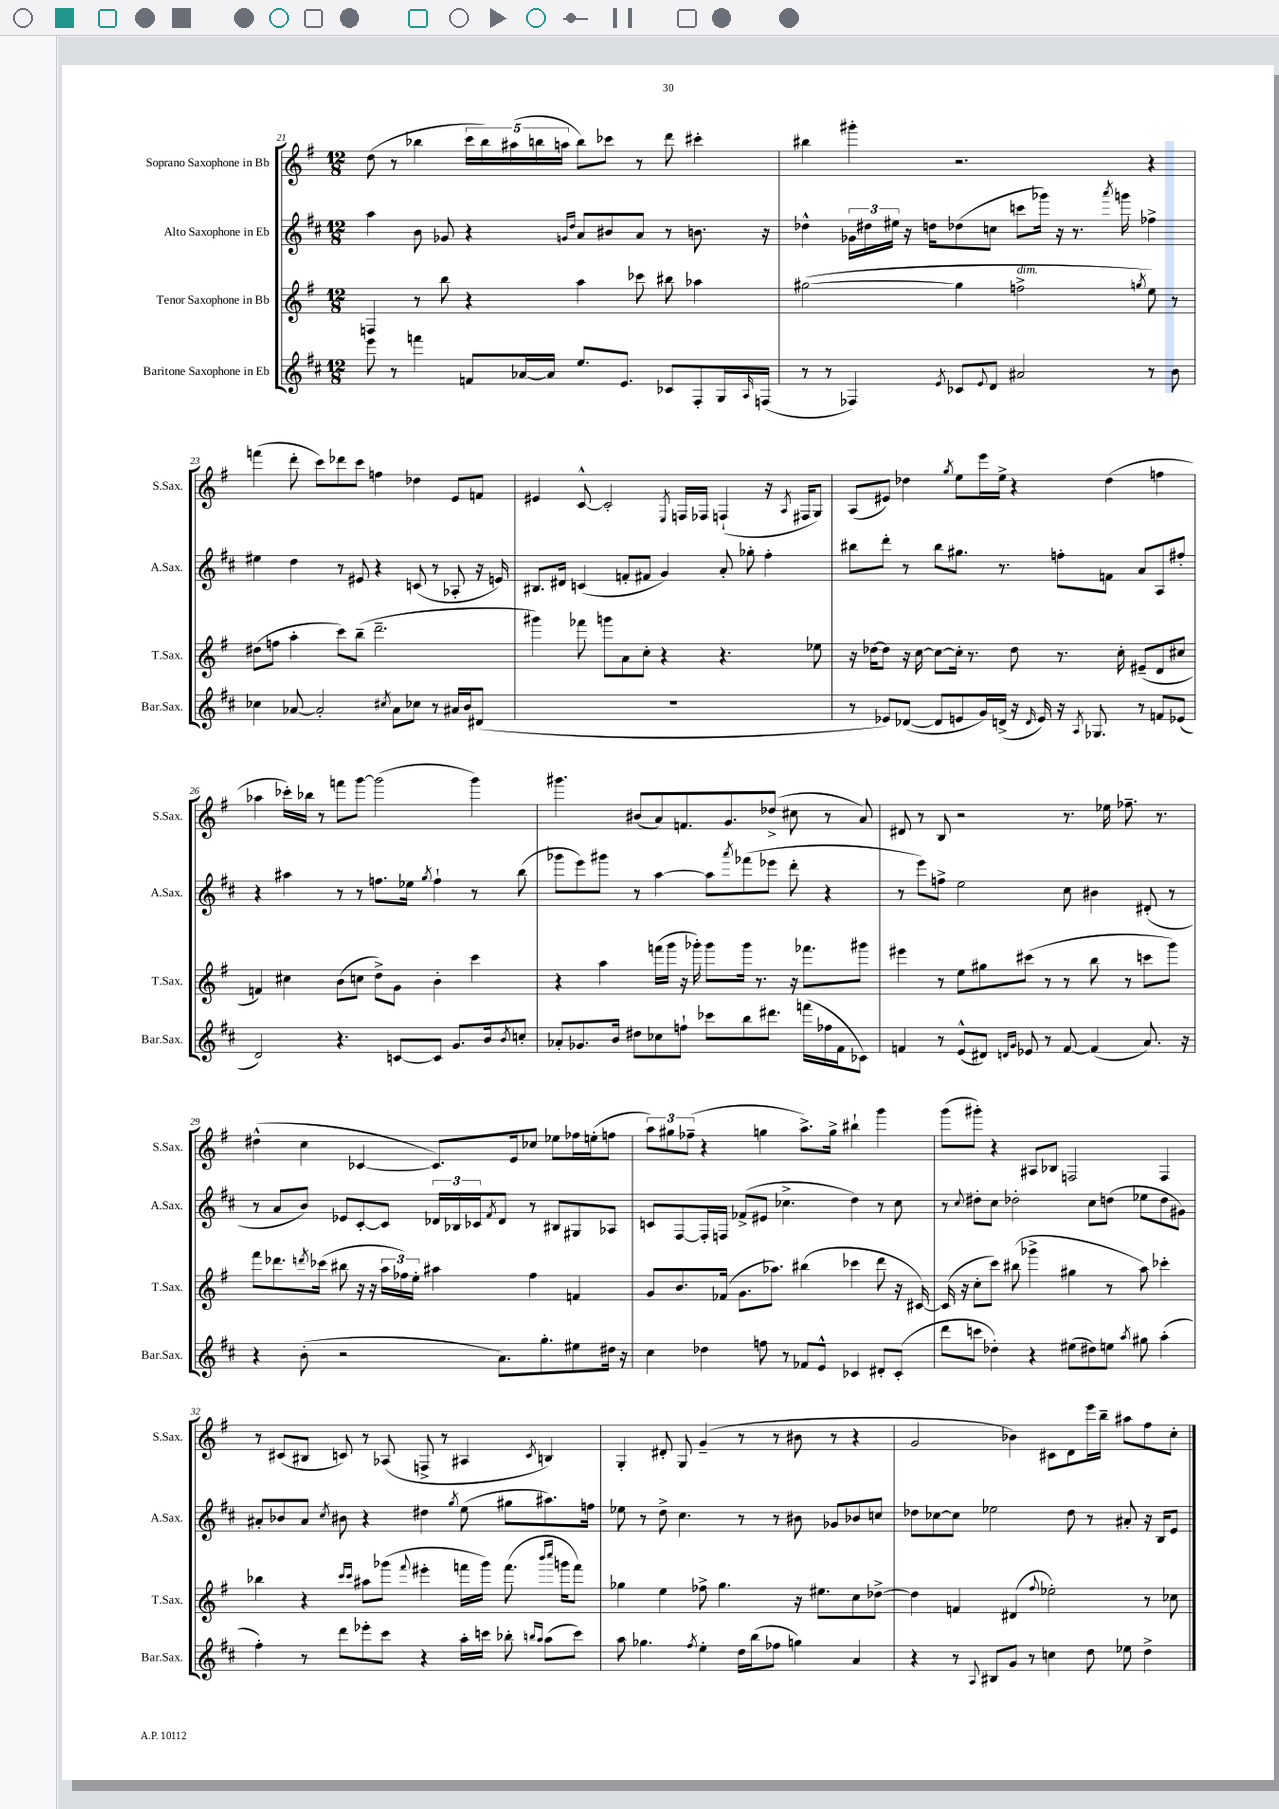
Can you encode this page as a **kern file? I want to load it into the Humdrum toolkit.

**kern	**kern	**kern	**kern
*part4	*part3	*part2	*part1
*staff4	*staff3	*staff2	*staff1
*I"Baritone Saxophone in Eb	*I"Tenor Saxophone in Bb	*I"Alto Saxophone in Eb	*I"Soprano Saxophone in Bb
*I'Bar.Sax.	*I'T.Sax.	*I'A.Sax.	*I'S.Sax.
*clefG2	*clefG2	*clefG2	*clefG2
*k[f#c#]	*k[f#]	*k[f#c#]	*k[f#]
*M12/8	*M12/8	*M12/8	*M12/8
=21	=21	=21	=21
8eee\	4Fn/	4aa\	(8dd\
8r	.	.	8r
4fffn\	8r	8b\	4bb-X\
.	8bb\	8g-X/	.
8fn/L	4r	4r	20ccc\LL
.	.	.	20bb-\)
.	.	.	(20aa#X\
[16a-X/L	.	.	.
.	.	.	20bbn\
16a-/JJ]	.	.	.
.	.	.	20aan\JJ
.	.	16qqgn/LL	.
.	.	16qqdd/JJ	.
8.ee/L	4aa\	8a/L	8bb\L)
.	.	8b#X/	8ccc-X\J
8.e/J	.	.	.
.	8ccc-X\	8a/J	8r
8c-X/L	8bb#X\	8r	8ddd\
8F#'/	4aa-X\	8.bn\	4ccc#X'\
16G/L	.	.	.
16qqA/	.	.	.
(16Fn/JJ	.	16r	.
=22	=22	=22	=22
8r	([2gg#X\	4dd-X^^\	4bb#X\
8r	.	.	.
4F-X/)	.	24g-X\LL	4ggg#X'\
.	.	24dd#X\	.
.	.	24ee#X\JJ	.
.	.	16r	.
.	.	16ddn\KL	.
8qe/	.	.	.
8c-X/L	4gg#\]	(8dd-X\	2.r
8qqe/	.	.	.
8d/J	.	8ccn\J	.
!	!LO:TX:a:i:t=dim.	!	!
2a#X/	2ffn^\	8cccn\L	.
.	.	16ggg-X\Jk)	.
.	.	16r	.
.	.	8.r	.
.	.	8qaaa/	.
.	.	16gggn\	.
.	8qggn/	.	.
8r	8ee\)	4ff-X^\	4r
8b\	8r	.	.
!!LO:LB:g=z
=23	=23	=23	=23
4cc-X\	(8dd#X\L	4ee#X\	(4fffn\
.	8ffn\J	.	.
[8a-X/	4aa'\	4dd\	8ddd'\
2a-'/]	.	.	8ccc\L)
.	8ccc\L)	8r	8ddd-X\
.	(8bb~\J	8e#X/	8ccc\J
.	2.ddd~\	4r	4ffn\
8qcc#X/	.	.	.
8a-\L	.	.	.
8cc-X\J	.	(8cn/	4dd-X\
8r	.	8r	.
16a#X/LL	.	8A-X'/	8e/L
16b/J	.	.	.
(8d#X/J	.	16r	8fn/J
.	.	16en/)	.
=24	=24	=24	=24
1.r	4ggg#X\)	8.B#X/L	4e#X/
.	.	16d#X/Jk	.
.	8fff-X\	(4cn/	[8c^^/
.	8gggn\L	.	2c'/]
.	8a\	8fn'/L	.
.	8cc'\J	8f#X/J	.
.	4r	4g/)	.
.	.	.	8qE/
.	.	.	16Fn/LL
.	.	.	16F-X/JJ
.	4.r	8a'/	(4Fn`/
.	.	8gg-X'\	.
.	.	4ff#'\	16r
.	.	.	8qA/
.	.	.	16F#X/KL
.	8ee-X\	.	8G/J)
=25	=25	=25	=25
8r	16r	8bb#X\L	(8A/L
.	[16dd-X\KL	.	.
8e-X/L)	8dd-\J]	8ddd'\J	8e#X/J)
([8d-X/J	16r	8r	4dd-X\
.	[16cc\	.	.
8d-/L]	8cc\L_	8bb#\L	.
.	.	.	8qgg/
8en/	16cc'\Jk]	8.gg#X\J	8ee\L
.	8.r	.	.
16g/L)	.	.	16eee\L
(16dn^/JJ	.	8.r	16ee^\JJ
16r	8dd-\	.	4r
16qqd/	.	.	.
16e/)	.	.	.
16r	8.r	8ffn'\L	.
8qA/	.	.	.
8.G-X/	.	.	.
.	.	8fn\J	(4dd-\
.	16cc'\	.	.
8r	(8e#X~/L	8a/L	.
8fn/L	8d/	8A/	4ffn\
(8e-X/J	8cc#X/J	8ff#X'/J	.
!!LO:LB:g=z
=26	=26	=26	=26
2d/)	4fn/)	4r	4aa-X\
.	4cc#X\	4aa#X\	16ccc-X'\LL)
.	.	.	16bb-X\JJ
.	.	.	8r
4.r	(8b\L	8r	8fffn\L
.	8ccn\J	8r	[8ggg\J
.	8dd^\L)	8.ffn\L	(2ggg\]
[8cn/L	8g\J	.	.
.	.	16ee-X\Jk	.
.	.	8qgg/	.
8c/J]	4b'\	4ff`\	.
8.g/L	.	.	.
.	4ccc\	8r	4ggg\)
16b/k	.	.	.
8qb/	.	.	.
8ccn'/J	.	(8bb\	.
=27	=27	=27	=27
8a-X'/L	4r	8ggg-X\L	4.ggg#X\
8.g-X/	.	8eee\)	.
.	4aa\	8ggg#X\J	.
16b/Jk	.	.	.
8dd#X\L	.	8r	(8b#X/L
8cc-X\	(16fffn\LL	[4aa\	8a/)
.	16ggg\JJ	.	.
8ffn`\J	16r	.	8.fn/
.	16ggg-X'\)	.	.
8ccc-X\L	8ggg-\L	8aa\L]	.
.	.	.	8.g/
.	.	8qaaa/	.
8bb\	16ggg-\Jk	(8fff-X\	.
.	8.r	.	.
8.ddd#X\J	.	8eee-X\J	(8dd-X^/J
.	16r	8ddd'\	8cc#X\
(16fffn\LL	8.fff-X\L	.	.
16ff-X\	.	4r	8r
16f#\J	.	.	.
8c-X\J)	8ggg#X\J	.	8a/)
=28	=28	=28	=28
4fn/	4eee#X\	8r	8d#X/
.	.	8eee\L)	8r
8r	8r	8ffn^\J	8B/
(8e^^/L	8ee\L	2ee\	2r
8d#X/J)	8gg#X\	.	.
16qqdn/LL	.	.	.
16qqg/JJ	.	.	.
8e-X/	(8ccc#X\J	.	.
8r	8r	.	.
[8f/	8r	8cc#\	8.r
(4f/]	8bb\	4b#X\	.
.	.	.	16ee-X\
.	8r	.	8.ff-X~\
8.a/)	8cccn\L	(8d#X'/	.
.	.	.	8.r
.	8ggg\J)	8r	.
16r	.	.	.
!!LO:LB:g=z
=29	=29	=29	=29
4r	8fff#\L	8r	(4dd#X^^\
.	8.ddd-X\	8a/L	.
(8b'\	.	8b/J)	4cc\
.	8qdddn/	.	.
.	(16ccc-X\Jk	.	.
2r	8bb#X\	8e-X/L	.
.	16r	[8c#'/	[4c-X/
.	16r	.	.
.	24aa\LL	8c#/J]	.
.	24ff-X\)	.	.
.	24ee'\JJ	.	.
.	4aa#X\	24d-X/LL	8.c-/L])
.	.	24B-X/	.
.	.	24c-X/J	.
.	.	8qf#/	.
8.a\L)	.	8d-/J	.
.	.	.	16e/k
.	4ff-\	8r	8cc-X/J
8.gg'\	.	.	.
.	.	8B#X/L	8ee-X\L
8ee#X\	4fn/	8G#X/	16ff-X\L
.	.	.	(16een'\J
16dd#X\Jk	.	8A-X/J	8ffn\J
16r	.	.	.
=30	=30	=30	=30
4cc#\	8g/L	8cn/L	12aa\L)
.	.	.	12gg#X\
.	8.b/	[8F#/	.
.	.	.	(12ff-X~\J
4dd-X\	.	16F#'/L]	4r
.	(16f-X/Jk	16Fn/JJ	.
.	8.g\L	(8f-X^/L	.
8ffn\	.	8e#X/J	4ggn\
.	8.aa-X\J)	.	.
8r	.	4.cc-X^\	.
8f-X/L	(4bb#X\	.	8.aa^\L)
8e^^/J	.	.	.
.	.	.	16gg^\Jk
4c-X/	4ccc-X\	4dd\)	4bb#X`\
8d#X'/L	8ddd\	8r	4ggg\
(8c-'/J	16r	8cc-\	.
.	[16c#X/)	.	.
=31	=31	=31	=31
8ddd\L	(16c#/]	8r	(8ggg\L
.	16r	.	.
.	.	8qqcc#/	.
8cccn\J	8cc'\L	8dd#X'\L	8ggg#X'\J)
4dd-X'\)	8ccc\J)	8cc#\J	4r
.	(8bb#X\	2dd-X'\	.
4r	4ggg-X^\	.	8A#X/L
.	.	.	8B-X/J
(8ee#X\L	4gg#X\	.	2Fn/
8dd#X\)	.	8cc#\L	.
8een\J	8r	(8ddn\J	.
8qaa/	.	.	.
8gg#X\	8aa\)	8ee-X\L	.
(4aa'\	4ccc-X'\	8dd\	4F/
.	.	8g#X\J)	.
!!LO:LB:g=z
=32	=32	=32	=32
4ff#'\)	4bb-X\	8a#X'/L	8r
.	.	8b-X/	(8c#X/L
8r	4r	8a#/J	8B#X/J
.	.	8qcc#/	.
8ddd\L	.	8b#X\	8cn/)
.	16qqccc/LL	.	.
.	16qqccc/JJ	.	.
8eee-X'\	8aa#X\L	4r	8r
8ccc#\J	(8ggg-X\J	.	(8A-X/
.	8qqfff#/	.	.
4r	4eee#X'\	4dd#X\	8Fn^/
.	.	.	8r
.	.	8qgg/	.
16aa'\LL	16fffn\LL	(8ee\	4A#X/
16cccn\JJ	16ggg-\JJ)	.	.
8bb-X'\	(8.fff\	8gg#X\L	.
16qqbbn/LL	.	.	.
16qqaa/JJ	.	.	8qc/
(8aa\L	.	8.aa#X\)	4Bn/)
.	16qqbbb/LL	.	.
.	16qqcccc/JJ	.	.
.	16gggn\KL	.	.
8ccc\J)	8fff\J)	.	.
.	.	16ffn\Jk	.
=33	=33	=33	=33
8aa\	4gg-X\	8ee-X\	4G'/
4.gg-X\	.	8r	.
.	4ee\	8dd^\	8d#X'/
.	.	4.cc#\	8G/
8qff#/	.	.	.
4ee'\	8ff-X^\	.	(4g~/
.	4.gg-\	.	.
16dd\LL	.	8r	8r
(16bb\J	.	.	.
8ff-X\J	.	8r	8r
4ggn\)	16r	8b#X\	8b#X\
.	8.ee#X\L	.	.
.	.	8g-X/L	8r
4a/	8cc\	8b-X/	4r
.	[8dd-X^\J	8ccn/J	.
=34	=34	=34	=34
4r	4dd-\]	8dd-X\L	2g/
.	.	[8cc-X\	.
8r	4fn/	8cc-\J]	.
8qqA/	.	.	.
8B#X/L	.	2ee-X\	.
8g/J	(4d#X/	.	4b-X\)
8r	.	.	.
.	8qqff#/	.	.
4ccn\	2ee-X'\)	.	8c#X\L
.	.	8dd-\	8d\
8dd\	.	8r	16eee\L
.	.	.	16bb~\JJ
8ee-X\	.	8a#X'/	8aa#X\L
4dd^\	8r	16r	8ff#\
.	.	16B/KL	.
.	8cc-X\	8e/J	8cc'\J
==	==	==	==
*-	*-	*-	*-
